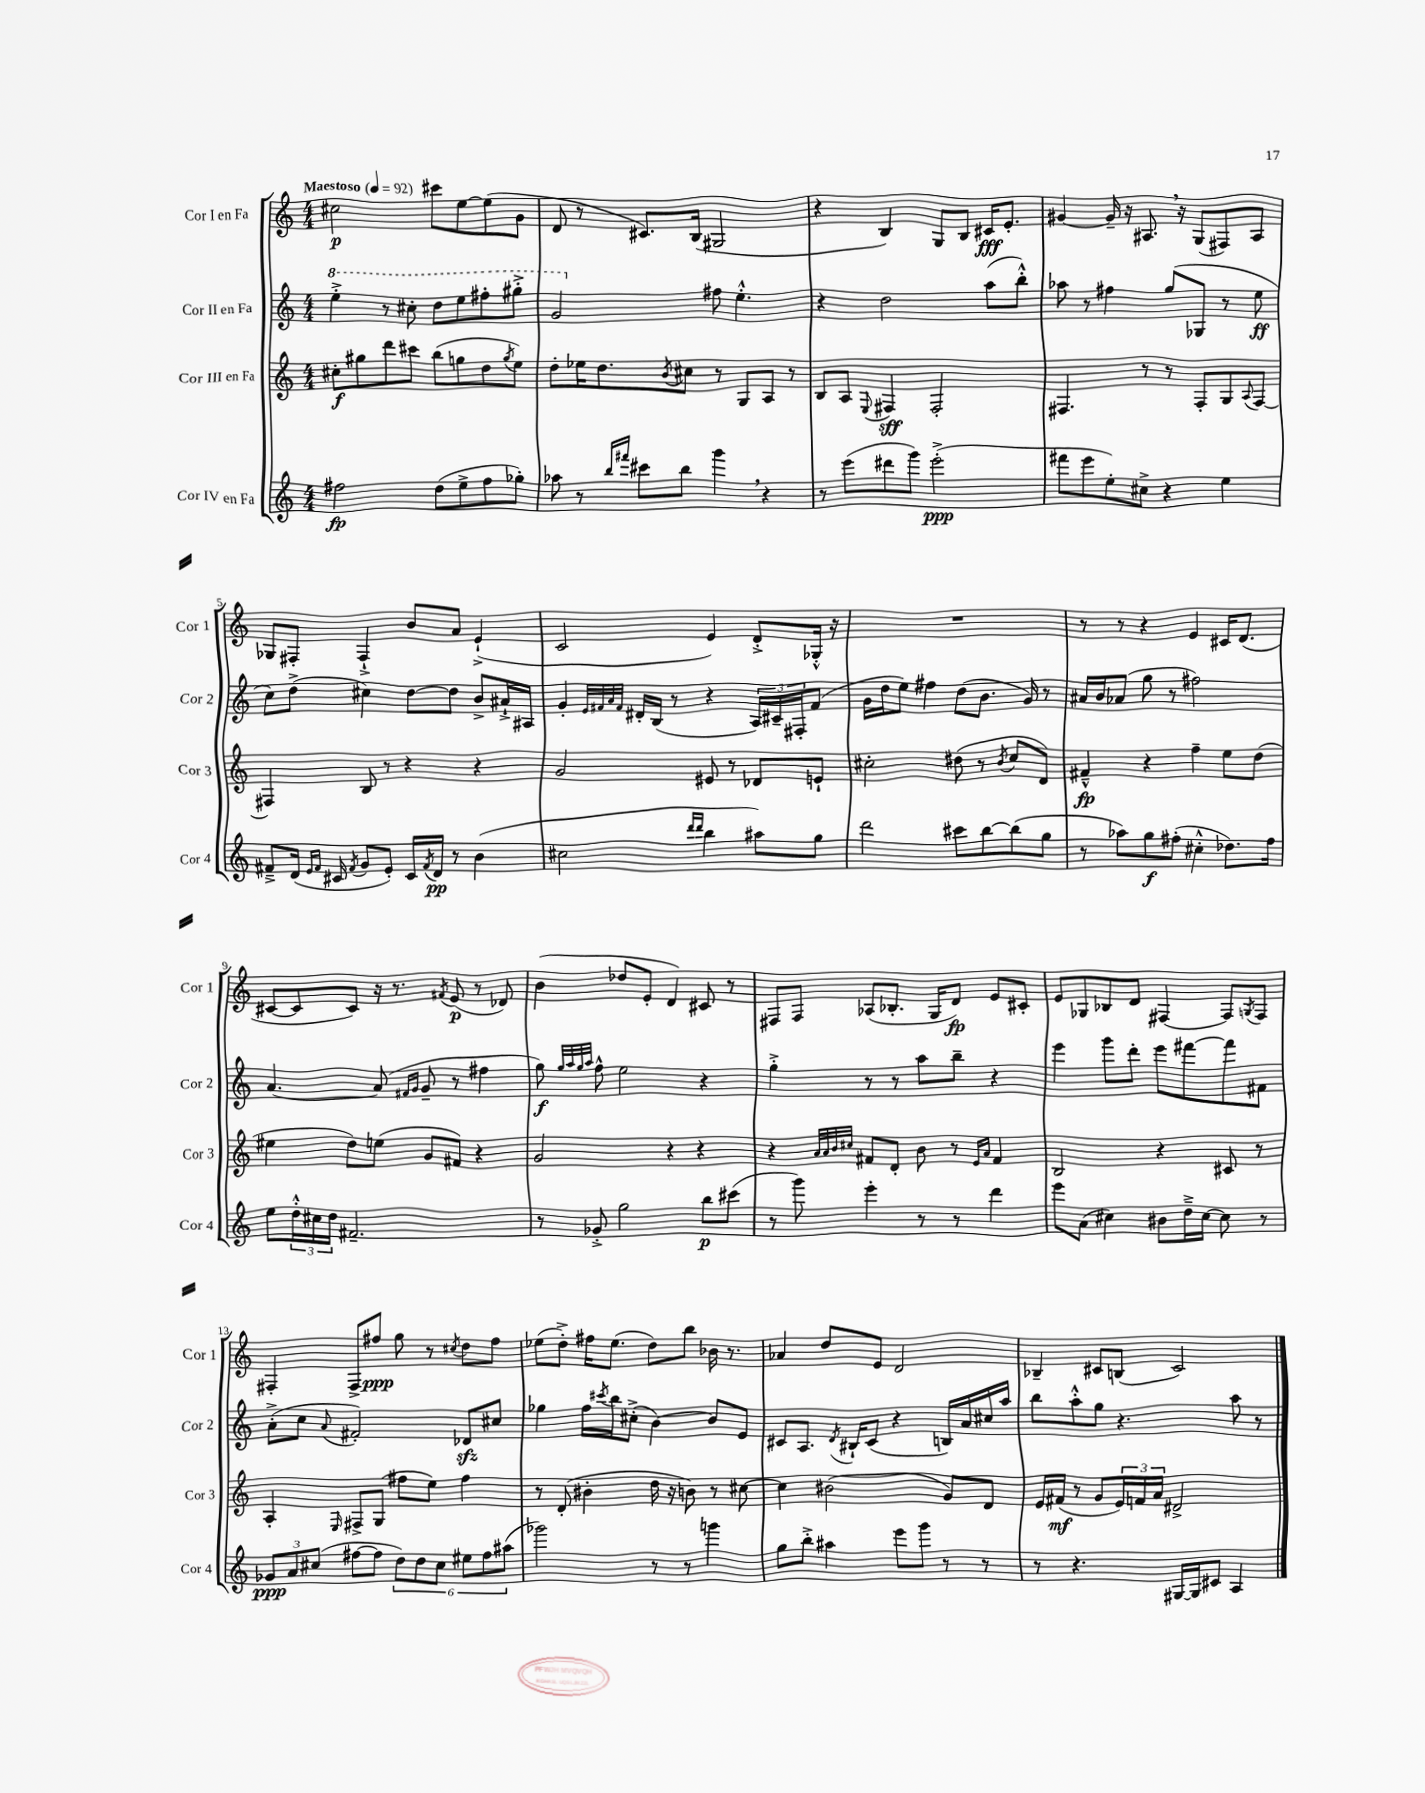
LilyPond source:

<<
\new StaffGroup <<
\new Staff = "s0" \with { instrumentName = "Cor I en Fa" shortInstrumentName = "Cor 1" } {
    \clef treble \key c \major \numericTimeSignature \time 4/4 \tempo "Maestoso" 4 = 92
    cis''2\p cis'''8 e''8~ e''8( g'8 |
    d'8 r8 cis'8.) b16( gis2 |
    r4 b4) g8 b8 cis'16\fff e'8.-. |
    gis'4~ gis'16-- r16 ais8. \breathe r16 g8( fis8) ais8 |
    ges8 fis8-. fis4-!-> b'8 a'8 e'4-!->( |
    c'2 e'4) d'8-.-> ges16-.-^ r16 |
    R1 |
    r8 r8 r4 e'4 cis'16 d'8.( |
    cis'8~ cis'8 cis'8) r16 r8. \acciaccatura { fis'8 } e'8\p( r8 des'8) |
    b'4( des''8 e'8-. d'4) cis'8 r8 |
    fis8 fis8 aes8( bes8.-. g16 d'8\fp) e'8 cis'8-. |
    e'8 ges8 bes8 d'8 fis4~ fis8 \acciaccatura { g8 } fis8 |
    fis4-. fis8-> fis''8\ppp g''8 r8 \acciaccatura { cis''8 } d''8 fis''8 |
    ees''8( d''8-.->) fis''16 ees''8.( d''8) b''8 bes'16 r8. |
    aes'4 d''8 e'8 d'2 |
    bes4-- cis'8 b8( cis'2) \bar "|." |
}
\new Staff = "s1" \with { instrumentName = "Cor II en Fa" shortInstrumentName = "Cor 2" } {
    \clef treble \key c \major \numericTimeSignature \time 4/4
    \ottava #1 e'''4-.-> r8 cis'''8-. d'''8 e'''8 fis'''8-. gis'''8-.-> |
    g''2 \ottava #0 fis''8 e''4.-.-^ |
    r4 d''2 a''8( b''8-.-^) |
    aes''8 r8 fis''4 g''8( ges8 r8 e''8\ff |
    c''8) d''8->( cis''4) d''8~ d''8 b'8-> ais'16-!-> ais16 |
    g'4-. \grace { e'32 fis'32 a'32 fis'32 } dis'16-. b16( r8 r4 \tuplet 3/2 { a16) cis'16-- fis16-. } fis'8( |
    g'16 d''16 e''8) fis''4 d''8( b'8. g'16) r8 |
    ais'16 b'16 aes'8( g''8 r8 fis''2) |
    a'4.~ a'8( \grace { fis'16 g'16 } g'8-- r8 fis''4 |
    g''8\f) \grace { g''32 a''32 g''32 a''32 } f''8-^ e''2 r4 |
    g''4-.-> r8 r8 a''8 b''8-- r4 |
    e'''4 g'''8 d'''8-. e'''8 fis'''8~ fis'''8 fis'8 |
    a'8-.->( c''8 \appoggiatura { a'8 } fis'2-.) des'8\sfz cis''8 |
    ges''4 f''16 \acciaccatura { cis'''8 } b''16 cis''8-.->( b'4~) b'8 e'8 |
    cis'8 a8. \acciaccatura { d'8 } bis16-! cis'8( r4 b16) a'16 cis''16 a''16 |
    b''8 a''8-.-^ g''8 r4. a''8 r8 \bar "|." |
}
\new Staff = "s2" \with { instrumentName = "Cor III en Fa" shortInstrumentName = "Cor 3" } {
    \clef treble \key c \major \numericTimeSignature \time 4/4
    cis''8-.\f gis''8 d'''8 cis'''8 b''8( g''8 d''8 \acciaccatura { g''8 } e''8) |
    d''8-. ees''16 d''8. \acciaccatura { b'8 } cis''8 r8 g8 a8 r8 |
    b8 a8 \appoggiatura { e8 } fis4\sff fis2-. |
    fis4. r8 r8 fis8-. g8 \appoggiatura { a8 } fis8~ |
    fis4 b8 r8 r4 r4 |
    g'2 eis'8 r8 des'8 e'8-! |
    cis''2-. dis''8( r8 \acciaccatura { b'8 } cis''8 d'8) |
    fis'4---^\fp r4 f''4-- e''8 d''8( |
    eis''4 d''8) e''8( g'8 fis'8) r4 |
    g'2 r4 r4 |
    r4 \grace { a'32 a'32 b'32 cis''32 } fis'8 d'8-. b'8 r8 \grace { e'16 a'16 } fis'4 |
    b2 r4 cis'8 r8 |
    a4-. \grace { e16 } fis8-> g8( fis''8 e''8) fis''4 |
    r8 d'8-.( bis'4-. d''16 r16 b'8) r8 cis''8~ |
    cis''4 bis'2( g'8) d'8 |
    e'16 fis'16\mf( r8 g'8 \tuplet 3/2 { e'16) f'16 a'16 } dis'2-> \bar "|." |
}
\new Staff = "s3" \with { instrumentName = "Cor IV en Fa" shortInstrumentName = "Cor 4" } {
    \clef treble \key c \major \numericTimeSignature \time 4/4
    fis''2\fp d''8( e''8-> fis''8 ges''8-.) |
    aes''8 r8 \grace { b''16 fis'''16 } cis'''8 b''8 g'''4 \breathe r4 |
    r8 e'''8( dis'''8 g'''8) e'''2-.->\ppp( |
    fis'''8 e'''8 e''8-.) cis''8-> r4 e''4 |
    fis'8---> d'16( \grace { e'16 fis'16 } cis'16 \acciaccatura { fis'8 } g'8 e'8-.) cis'16 \acciaccatura { fis'8 } d'16\pp r8 b'4( |
    cis''2 \grace { d'''16 d'''16 } b''4 ais''8) g''8 |
    d'''2 cis'''8 b''8~ b''8( g''8 |
    r8 aes''8) g''8\f fis''8-.( cis''4-.-^ des''8.) fis''16 |
    e''8 \tuplet 3/2 { d''16-.-^ cis''16 d''16 } fis'2.-- |
    r8 ges'8-.-> g''2 b''8\p cis'''8( |
    r8 g'''8) e'''4-. r8 r8 d'''4 |
    e'''8 a'8( cis''4) bis'8 d''16---> cis''16~ cis''8 r8 |
    \tuplet 3/2 { ges'8\ppp a'8 cis''8( } fis''8~ fis''8 \tuplet 6/4 { d''8) d''8 cis''8 eis''8 fis''8 ais''8( } |
    ges'''2) r8 r8 g'''4 |
    g''8 b''8-.-> ais''4 e'''8 g'''8 r8 r8 |
    r8 r4. gis16~ gis16 cis'8 a4 \bar "|." |
}
>>
>>
